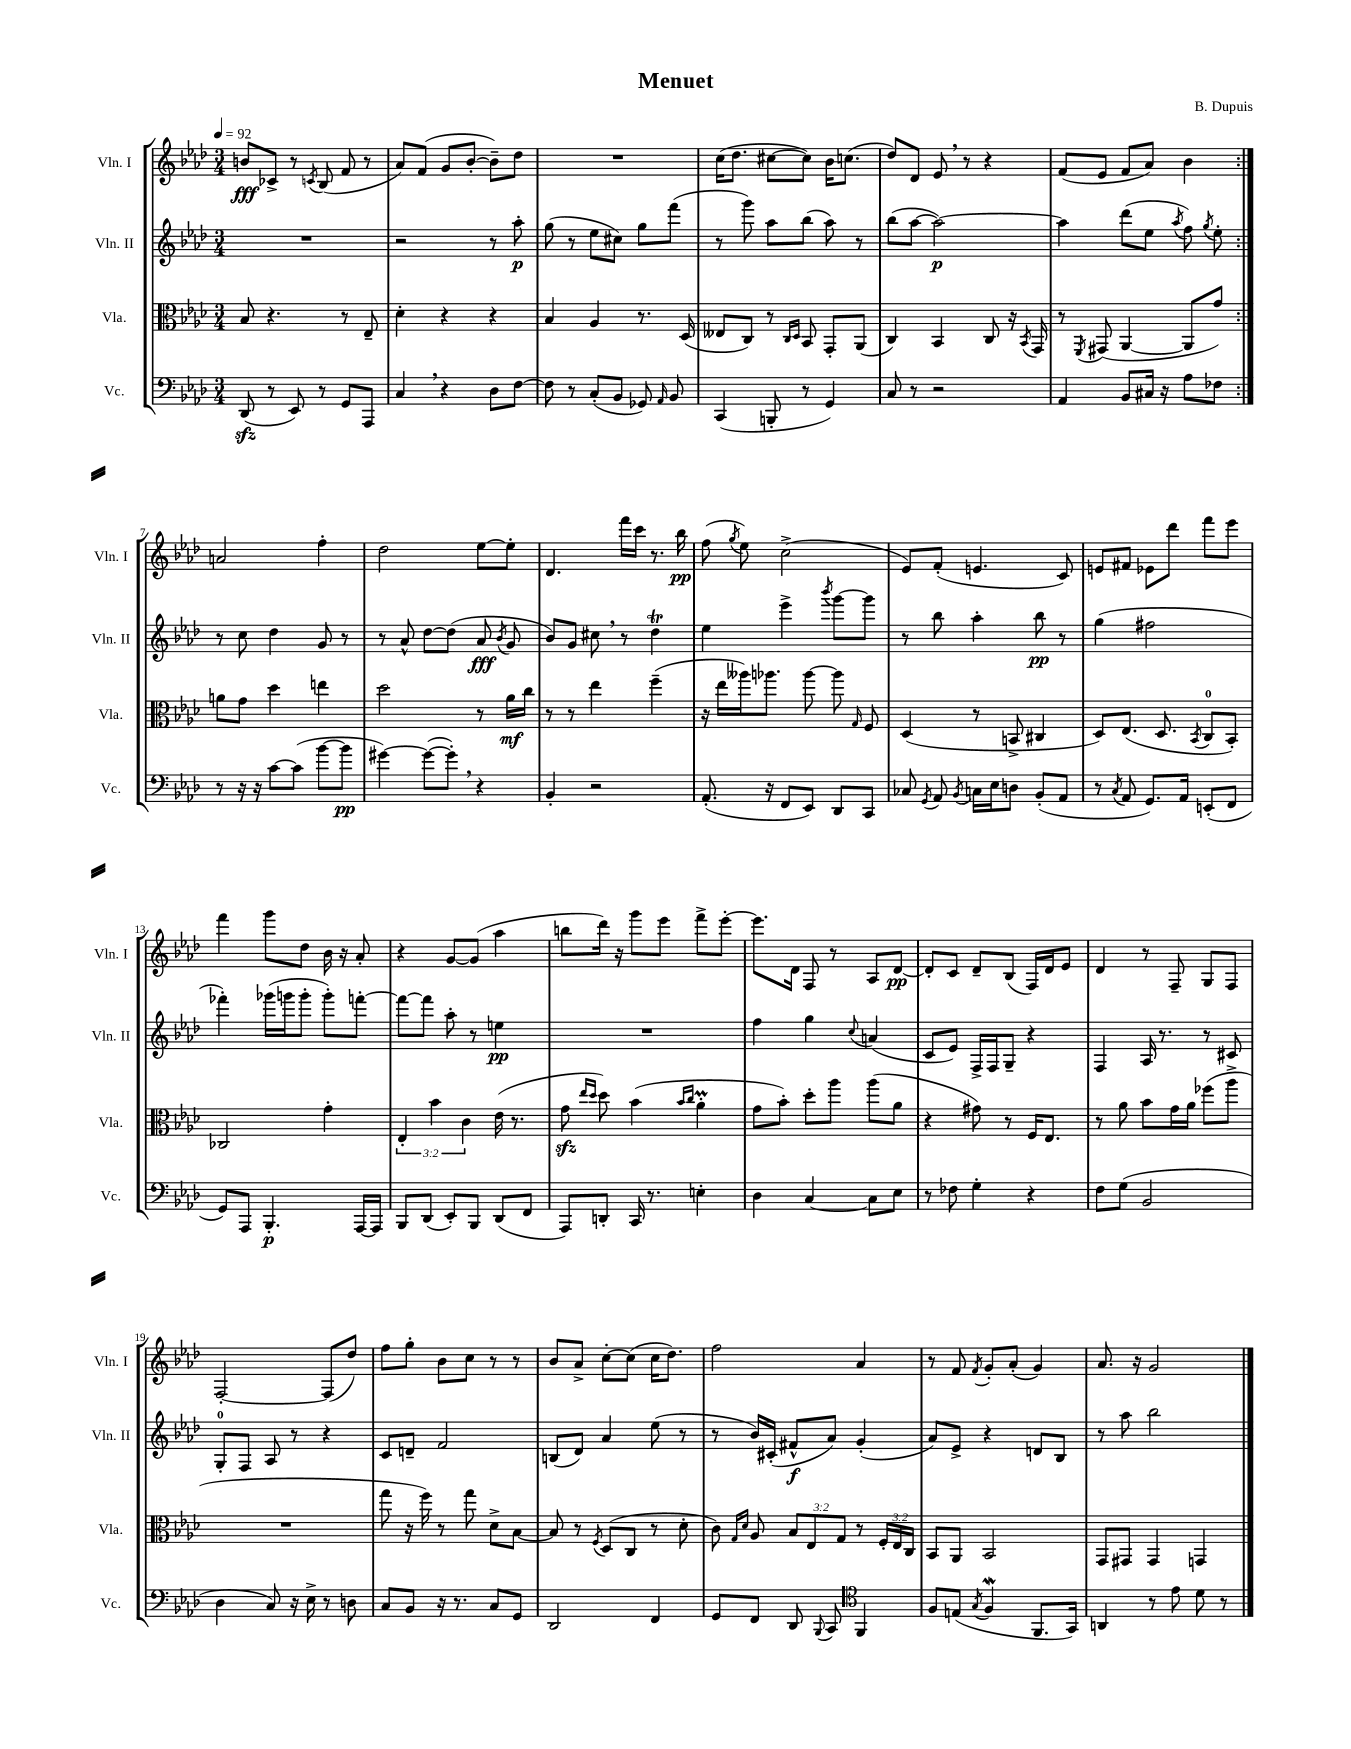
\header { title = "Menuet" composer = "B. Dupuis" }
<<
\new StaffGroup <<
\new Staff = "s0" \with { instrumentName = "Vln. I" shortInstrumentName = "Vln. I" } {
    \clef treble \key aes \major \numericTimeSignature \time 3/4 \tempo 4 = 92
    \autoBeamOff \repeat volta 2 { b'8[\fff ces'8]-> r8 \acciaccatura { c'8 } bes8( f'8 r8 |
    aes'8[) f'8]( g'8[ bes'8]~-. bes'8[--) des''8] |
    R2. |
    c''16[( des''8.] cis''8[~ cis''8]) bes'16[ c''8.]( |
    des''8[) des'8] ees'8 \breathe r8 r4 |
    f'8[( ees'8] f'8[ aes'8]) bes'4 | }
    a'2 f''4-. |
    des''2 ees''8[~ ees''8]-. |
    des'4. f'''16[ c'''16] r8. bes''16\pp |
    f''8( \acciaccatura { g''8 } ees''8) c''2->( |
    ees'8[) f'8]-.( e'4. c'8) |
    e'8[ fis'8] ees'8[ des'''8] f'''8[ ees'''8] |
    f'''4 g'''8[ des''8] bes'16 r16 aes'8-. |
    r4 g'8[~ g'8]( aes''4 |
    b''8[ des'''16]) r16 g'''8[ ees'''8] f'''8[-> ees'''8]~-. |
    ees'''8.[ des'16] f8 r8 aes8[ des'8]~\pp |
    des'8[-. c'8] des'8[-- bes8]( f16[) des'16 ees'8] |
    des'4 r8 f8-- g8[ f8] |
    f2~-. f8[( des''8]) |
    f''8[ g''8]-. bes'8[ c''8] r8 r8 |
    bes'8[ aes'8]-> c''8[~-. c''8]( c''16[ des''8.]) |
    f''2 aes'4 |
    r8 f'8 \acciaccatura { f'8 } g'8[-. aes'8]-.( g'4) |
    aes'8. r16 g'2 \bar "|." |
}
\new Staff = "s1" \with { instrumentName = "Vln. II" shortInstrumentName = "Vln. II" } {
    \clef treble \key aes \major \numericTimeSignature \time 3/4
    \autoBeamOff \repeat volta 2 { R2. |
    r2 r8 aes''8-.\p |
    g''8( r8 ees''8[ cis''8]) g''8[ f'''8]( |
    r8 g'''8) aes''8[ bes''8]( aes''8) r8 |
    bes''8[( aes''8]~ aes''2~\p) |
    aes''4 des'''8[( ees''8] \acciaccatura { aes''8 } f''8) \acciaccatura { g''8 } ees''8-. | }
    r8 c''8 des''4 g'8 r8 |
    r8 aes'8-^ des''8[~ des''8]( aes'8\fff \acciaccatura { bes'8 } g'8 |
    bes'8[) g'8] cis''8 \breathe r8 des''4\trill |
    ees''4 ees'''4-> \acciaccatura { bes'''8 } g'''8[~ g'''8] |
    r8 bes''8 aes''4-. bes''8\pp r8 |
    g''4( fis''2 |
    fes'''4-.) ges'''16[( g'''16 g'''8]-. g'''8[-.) f'''8]~-. |
    f'''8[~ f'''8] aes''8-. r8 e''4\pp |
    R2. |
    f''4 g''4 \appoggiatura { c''8 } a'4( |
    c'8[ ees'8]) f16[-> f16 g8]-- r4 |
    f4 aes16 r8. r8 cis'8 |
    g8[-0-. f8] aes8 r8 r4 |
    c'8[ d'8]-- f'2 |
    b8[( des'8]) aes'4 ees''8( r8 |
    r8 bes'16[) cis'16]-.( fis'8[-^\f aes'8]) g'4-.( |
    aes'8[) ees'8]-> r4 d'8[ bes8] |
    r8 aes''8 bes''2 \bar "|." |
}
\new Staff = "s2" \with { instrumentName = "Vla." shortInstrumentName = "Vla." } {
    \clef alto \key aes \major \numericTimeSignature \time 3/4 \override Staff.TupletNumber.text = #tuplet-number::calc-fraction-text
    \autoBeamOff \repeat volta 2 { bes8 r4. r8 ees8-- |
    des'4-. r4 r4 |
    bes4 aes4 r8. des16( |
    eeses8[ c8]) r8 \grace { c16[ des16] } bes,8 g,8[-. aes,8]( |
    c4) bes,4 c8 r16 \acciaccatura { bes,8 } g,16 |
    r8 \acciaccatura { f,8 } gis,8( aes,4~ aes,8[ g'8]) | }
    a'8[ g'8] des''4 e''4 |
    des''2 r8 aes'16[\mf c''16] |
    r8 r8 ees''4 f''4--( |
    r16 ees''16[ aeses''16) aes''8.] aes''8~ aes''8 \grace { g16 } f8 |
    des4( r8 b,8-> cis4 |
    des8[) ees8.]( des8. \acciaccatura { bes,8 } c8[-0 bes,8]-.) |
    ces2 g'4-. |
    \tuplet 3/2 { ees4-. bes'4 c'4 } ees'16( r8. |
    g'8\sfz \grace { ees''16[ des''16] } des''8) bes'4( \grace { bes'16[ c''16] } aes'4-.\prall |
    g'8[ bes'8]-.) des''8[-. aes''8] aes''8[( aes'8] |
    r4 gis'8) r8 f16[ ees8.] |
    r8 aes'8 bes'8[ g'16 aes'16] fes''8[( aes''8]-> |
    R2. |
    g''8 r16 f''16) r8 g''8 des'8[-> bes8]~ |
    bes8 r8 \acciaccatura { f8 } des8[( c8] r8 des'8-. |
    c'8) \grace { g16[ des'16] } aes8 \tuplet 3/2 { bes8[ ees8 g8] } r8 \tuplet 3/2 { f16[-. ees16 c16] } |
    bes,8[ aes,8] bes,2 |
    g,8[ gis,8] gis,4 g,4 \bar "|." |
}
\new Staff = "s3" \with { instrumentName = "Vc." shortInstrumentName = "Vc." } {
    \clef bass \key aes \major \numericTimeSignature \time 3/4
    \autoBeamOff \repeat volta 2 { des,8\sfz( r8 ees,8) r8 g,8[ aes,,8] |
    c4 \breathe r4 des8[ f8]~ |
    f8 r8 c8[-.( bes,8] ges,8) \grace { aes,16 } bes,8 |
    c,4( b,,8-. r8 g,4) |
    c8 r8 r2 |
    aes,4 bes,8[ cis16] r16 aes8[ fes8] | }
    r8 r16 r16 c'8[~ c'8]( bes'8[~ bes'8]\pp |
    gis'4~) gis'8[~( gis'8]-.) \breathe r4 |
    bes,4-. r2 |
    aes,8.-.( r16 f,8[ ees,8]) des,8[ c,8] |
    ces8 \acciaccatura { g,8 } aes,8 \acciaccatura { bes,8 } c16[ ees16 d8] bes,8[-.( aes,8] |
    r8 \acciaccatura { c8 } aes,8 g,8.[) aes,16] e,8[-.( f,8] |
    g,8[) aes,,8] bes,,4.-.\p aes,,16[~ aes,,16] |
    bes,,8[ des,8]( ees,8[-.) bes,,8] des,8[( f,8] |
    aes,,8[) d,8]-. c,16 r8. e4-. |
    des4 c4~ c8[ ees8] |
    r8 fes8 g4-. r4 |
    f8[ g8]( bes,2 |
    des4 c8) r16 ees16-> r8 d8 |
    c8[ bes,8] r16 r8. c8[ g,8] |
    des,2 f,4 |
    g,8[ f,8] des,8 \appoggiatura { bes,,8 } c,8 \clef tenor f,4 |
    f8[ e8]( \acciaccatura { g8 } f4\mordent f,8.[ g,16]) |
    a,4 r8 ees'8 des'8 r8 \bar "|." |
}
>>
>>
